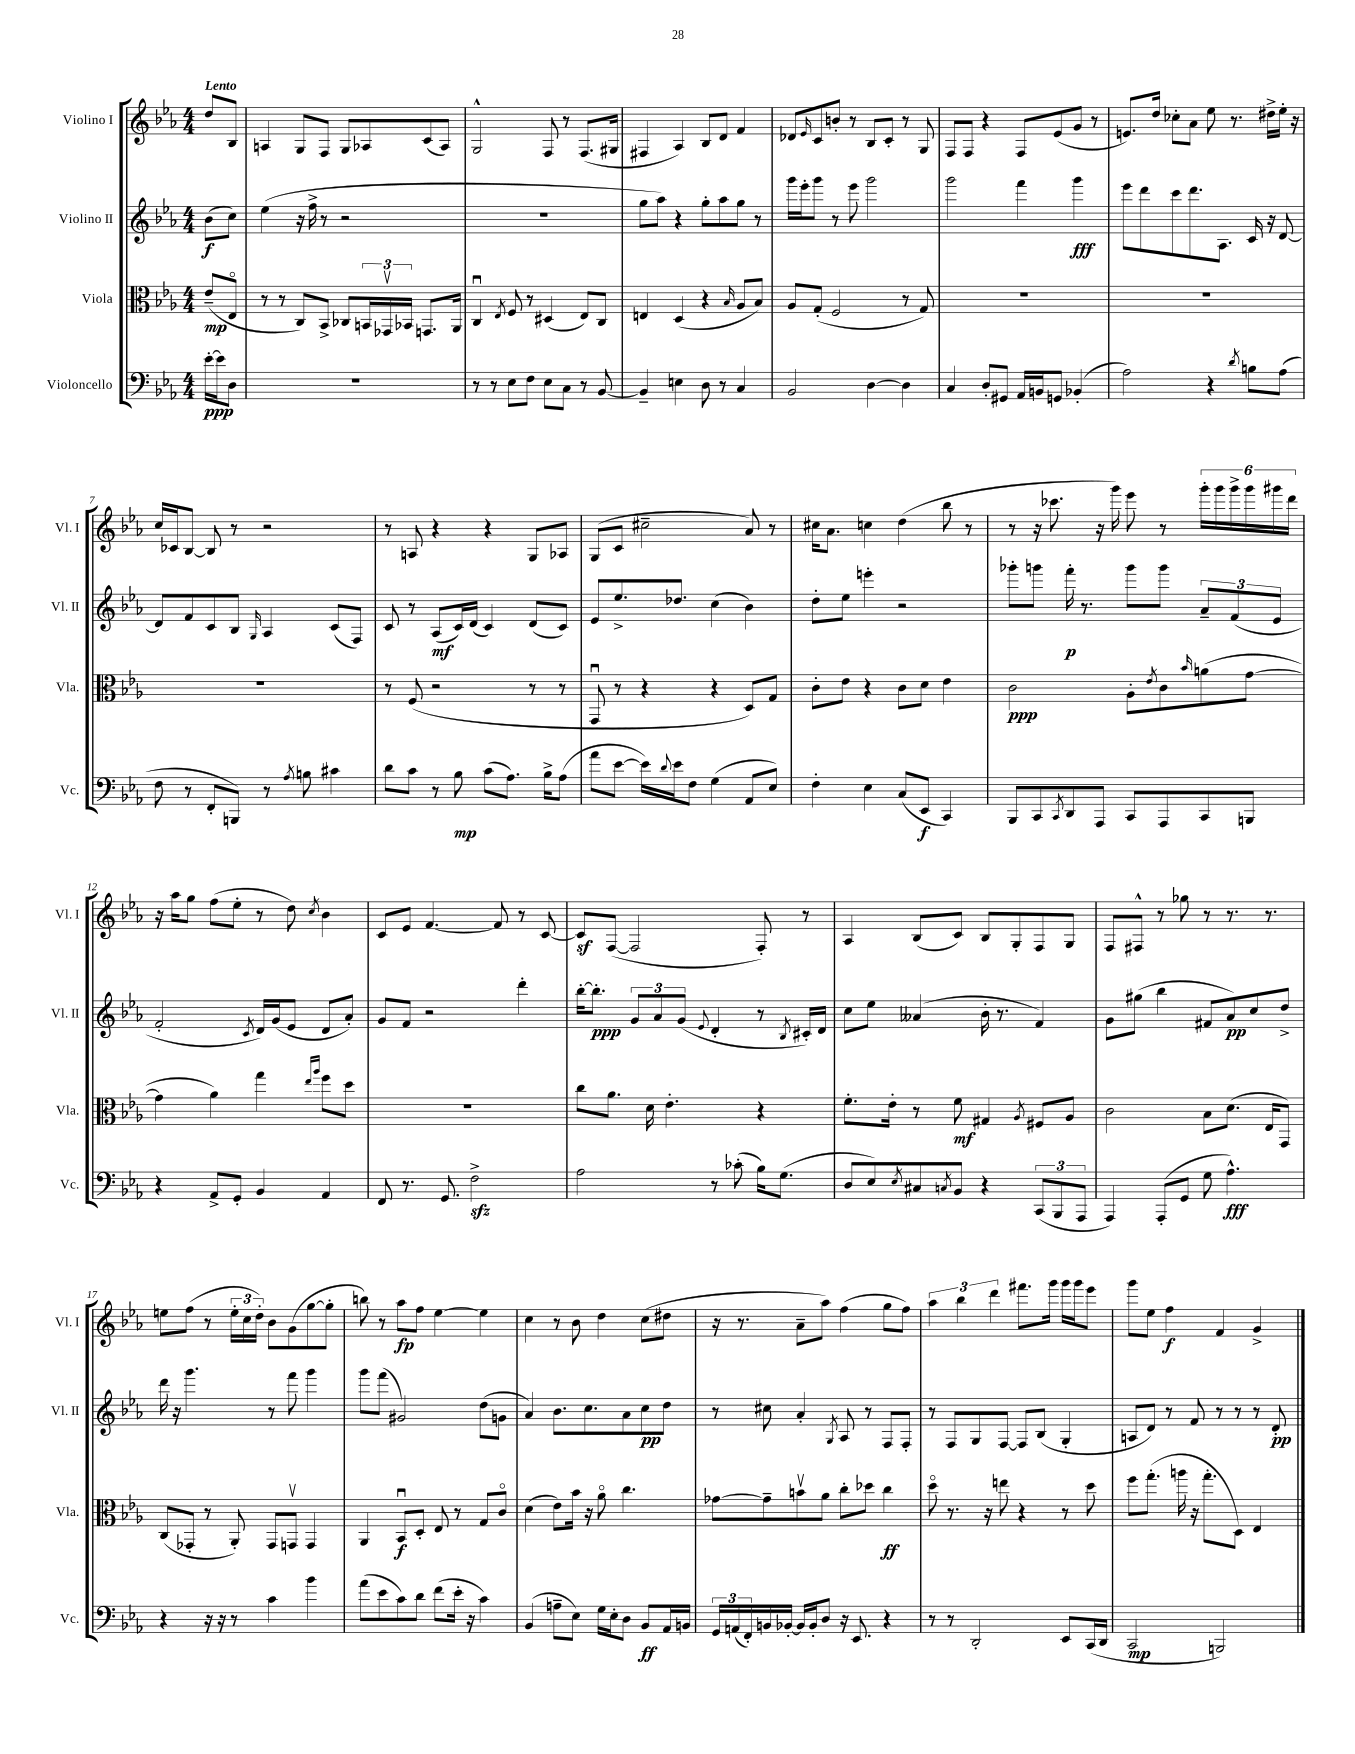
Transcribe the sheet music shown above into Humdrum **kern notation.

**kern	**kern	**kern	**kern
*staff4	*staff3	*staff2	*staff1
*clefF4	*clefC3	*clefG2	*clefG2
*k[b-e-a-]	*k[b-e-a-]	*k[b-e-a-]	*k[b-e-a-]
*M4/4	*M4/4	*M4/4	*M4/4
[16e-'	(8e-~	(8b-	8dd
16e-]	.	.	.
8D	8E-o	8cc)	8B-
=	=	=	=
1r	8r	(4ee-	4A
.	8r	.	.
.	8C)	16r	8G
.	.	16ff^	.
.	8BB-^	8r	8F
.	8C-	2r	8G
.	24BB	.	8A-
.	24GG-v	.	.
.	24BB-	.	.
.	8.GG	.	(8c
.	.	.	8A-)
.	16AA-	.	.
=	=	=	=
8r	4Cu	1r	2G^^
8r	.	.	.
.	8qE-	.	.
8E-	8F	.	.
8F	8r	.	.
8E-	(4D#	.	8F
8C	.	.	8r
8r	8E-)	.	(8.F
[8BB-	8C	.	.
.	.	.	16G#
=	=	=	=
4BB-~]	4E	8gg	4F#
.	.	8aa-)	.
4E	(4D	4r	4A-)
8D	4r	8gg'	8B-
8r	.	8aa-	8d
.	16qqB-	.	.
4C	8A-	8gg	4f
.	8B-)	8r	.
=	=	=	=
2BB-	8A-	16ggg	8d-
.	.	16eee-'	.
.	.	.	16qqe-
.	(8G'	8ggg	8c
.	2F	8r	8b'
.	.	8eee-	8r
[4D	.	2ggg	8B-
.	.	.	8c'
4D]	8r	.	8r
.	8G)	.	8G
=	=	=	=
4C	1r	2ggg	8F
.	.	.	8F
8D'	.	.	4r
8GG#	.	.	.
16AA-	.	4fff	8F
16BB	.	.	.
8GG	.	.	(8e-
(4BB-'	.	4ggg	8g
.	.	.	8r
=	=	=	=
2A-)	1r	8eee-	8.e)
.	.	8ddd	.
.	.	.	16dd
.	.	8ccc	8cc-'
.	.	8.ddd	8a-
4r	.	.	8ee-
.	.	8.A-	.
.	.	.	8.r
8qd	.	.	.
8B	.	16c	.
.	.	16r	16dd#^
(8A-	.	[8d	16ee-'
.	.	.	16r
=	=	=	=
8F	1r	8d]	16cc
.	.	.	16c-
8r	.	8f	[8B-
8FF'	.	8c	8B-]
8BBB)	.	8B-	8r
.	.	16qqG	.
8r	.	4A-	2r
8qA-	.	.	.
8B	.	.	.
4c#	.	(8c	.
.	.	8F)	.
=	=	=	=
8d	8r	8c	8r
8c	(8F	8r	8A
8r	2r	(8A-	4r
8B-	.	16c)	.
.	.	(16d	.
(8c	.	4c)	4r
8.A-)	.	.	.
.	8r	(8d	8G
16B-^	.	.	.
(8A-	8r	8c)	8A-
=	=	=	=
8a-	8GGu	8e-	(8G
[8e-	8r	8.ee-^	8c
16e-])	4r	.	2cc#~
8qqd	.	.	.
16e-	.	8.dd-	.
8F	.	.	.
(4G	4r	(4cc	.
8AA-	8D)	4b-)	8a-)
8E-)	8G	.	8r
=	=	=	=
4F'	8c'	8dd'	16cc#
.	.	.	8.a-
.	8e-	8ee-	.
4E-	4r	4eee'	4cc
(8C	8c	2r	(4dd
8EE-	8d	.	.
4CC)	4e-	.	8bb-
.	.	.	8r
=	=	=	=
8BBB-	2c	8ggg-'	8r
8CC	.	8ggg	16r
.	.	.	8.ccc-
8qCC	.	.	.
8DD	.	16fff'	.
.	.	8.r	.
8AAA-	.	.	16r
.	.	.	16ggg)
8CC	8A-'	8ggg	8eee-
.	8qe-	.	.
8AAA-	8c	8ggg	8r
.	16qqb-	.	.
8CC	(8a	12a-~	24ggg'
.	.	.	24ggg
.	.	(12f	24ggg^
8BBB	[8g	.	24ggg
.	.	12e-	24ggg#
.	.	.	24ddd
=	=	=	=
4r	4g]	2f'	16r
.	.	.	16aa-
.	.	.	8gg
8AA-^	4a-)	.	(8ff
8GG'	.	.	8ee-'
.	.	8qc	.
4BB-	4gg	16d)	8r
.	.	(16g	.
.	.	8e-	8dd)
.	16qqee-	.	.
.	16qqaa-	.	8qcc
4AA-	8ff	8d	4b-
.	8dd	8a-')	.
=	=	=	=
8FF	1r	8g	8c
8.r	.	8f	8e-
.	.	2r	[4.f
8.GG	.	.	.
2F^	.	.	.
.	.	.	8f]
.	.	4ddd'	8r
.	.	.	[8c
=	=	=	=
2A-	8cc	[16bb-'	8c]
.	.	8.bb-']	.
.	8.a-	.	([8F
.	.	12g	2F]
.	16d	.	.
.	.	12a-	.
.	4.e-'	.	.
.	.	(12g	.
.	.	8qqe-	.
8r	.	4d'	.
(8c-'	.	.	.
16B-)	4r	8r	8F')
(8.G	.	.	.
.	.	8qB-	.
.	.	16c#')	8r
.	.	16d	.
=	=	=	=
8D	8.f'	8cc	4A-
8E-)	.	8ee-	.
.	16e-'	.	.
8qE-	.	.	.
8C#	8r	(4a--	(8B-
8qC	.	.	.
8BB-	8f	.	8c)
4r	4G#	16b-'	8B-
.	.	8.r	.
.	.	.	8G'
.	8qA-	.	.
(12CC	8F#	4f)	8F
12BBB-	.	.	.
.	8A-	.	8G
12AAA-	.	.	.
=	=	=	=
4AAA-)	2c	8g	8F
.	.	(8gg#	8F#^^
(8AAA-'	.	4bb-	8r
8GG	.	.	8gg-
8G	8B-	8f#	8r
4.A-^^)	(8.d	8a-)	8.r
.	.	8cc	.
.	16E-	.	8.r
.	8GG)	8dd^	.
=	=	=	=
4r	(8C	16ddd	8ee
.	.	16r	.
.	8GG-'	4.ggg	(8ff
16r	8r	.	8r
16r	.	.	.
8r	8AA-')	.	24ee'
.	.	.	24cc
.	.	.	24dd')
4c	8GG-	8r	8b-
.	8GGv	8fff	(8g
4b-	4GG	4ggg	[8gg
.	.	.	8gg']
=	=	=	=
(8a-	4AA-	8ggg	8bb)
8e-	.	(8fff	8r
8c)	8BB-u	2g#)	8aa-
8d	8D'	.	8ff
(8f	8E-	.	[4ee-
16e-'	8r	.	.
16r	.	.	.
4c)	8G	(8dd	4ee-]
.	8co	8g	.
=	=	=	=
(4BB-	(4d	4a-)	4cc
8A~	8e-)	8.b-	8r
8E-)	16b-	.	8b-
.	16r	8.cc	.
16G	8a-o	.	4dd
16E-'	.	.	.
8D	4.cc	8a-	.
8BB-	.	8cc	(8cc
16AA-	.	8dd	8dd#
16BB	.	.	.
=	=	=	=
24GG	[8g-	8r	16r
(24AA	.	.	.
.	.	.	8.r
24FF')	.	.	.
16BB	8g-~]	8cc#	.
[16BB-'	.	.	.
16BB-]	8bv	4a-'	8a-~
16BB-'	.	.	.
8D	8a-	.	8aa-)
.	.	8qG	.
16r	8cc'	8A-	(4ff
8.EE-	.	.	.
.	8dd-	8r	.
4r	4cc	8F	8gg
.	.	8F'	8ff)
=	=	=	=
8r	8ddo	8r	6aa-
8r	8.r	8F	.
.	.	.	6bb-
2DD'	.	8G	.
.	16r	.	.
.	.	.	6ddd
.	8ee	[8F	.
.	4r	8F]	8.fff#
.	.	(8B-	.
.	.	.	16ggg
8EE-	8r	4G'	16ggg
.	.	.	16ggg
(16CC	8dd	.	8eee-
16DD	.	.	.
=	=	=	=
2CC	8ff	8A	8ggg
.	(8.gg'	8d)	8ee-
.	.	8r	4ff
.	16aa	.	.
.	16r	8f	.
.	8.gg'	.	.
2BBB)	.	8r	4f
.	8D)	8r	.
.	4E-	8r	4g^
.	.	8d'	.
==	==	==	==
*-	*-	*-	*-
